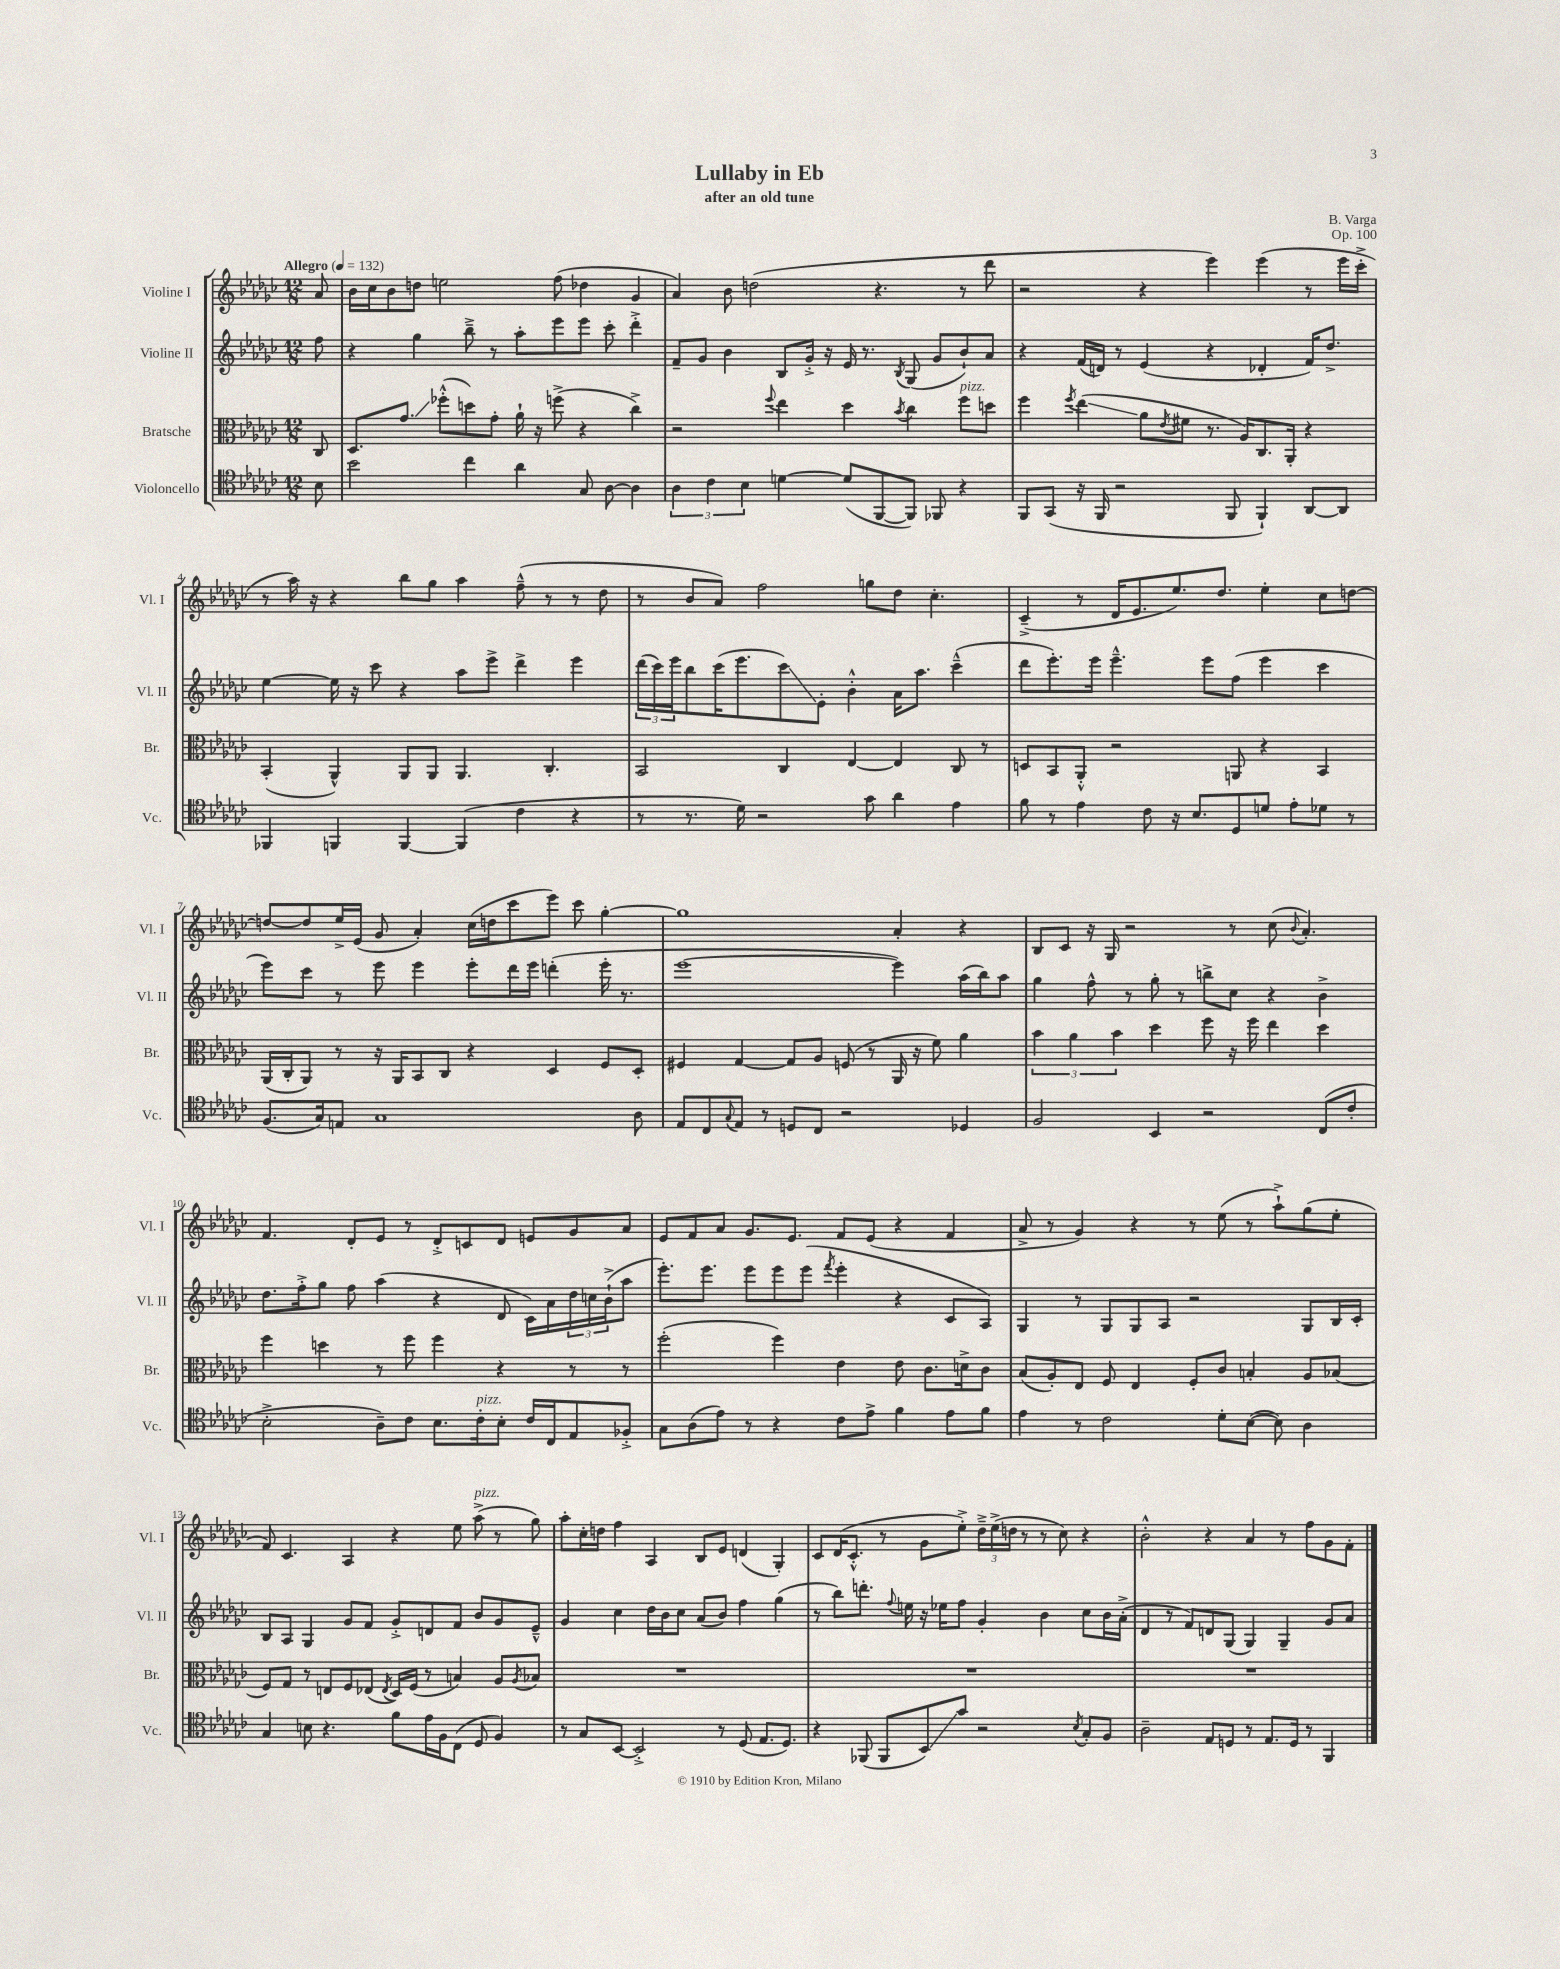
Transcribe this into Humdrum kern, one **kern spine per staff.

**kern	**kern	**kern	**kern
*staff4	*staff3	*staff2	*staff1
*clefC4	*clefC3	*clefG2	*clefG2
*k[b-e-a-d-g-c-]	*k[b-e-a-d-g-c-]	*k[b-e-a-d-g-c-]	*k[b-e-a-d-g-c-]
*M12/8	*M12/8	*M12/8	*M12/8
*MM132	*MM132	*MM132	*MM132
8B-	8C-	8ff	8a-
=	=	=	=
2b-	8.D-	4r	16b-
.	.	.	16cc-
.	.	.	8b-
.	8.g-	.	.
.	.	4gg-	8dd
.	(8ff-'^^	.	2ee
4cc-	8dd)	8bb-~^	.
.	8g-'	8r	.
4a-	16a-`	8aa-'	.
.	16r	.	.
.	(8ff^	8eee-	(8ff
8G-	4r	8eee-	4dd-
[8A-	.	8ccc-'	.
4A-]	4cc-^)	4ddd-'^	4g-
=	=	=	=
6A-	2r	8f~	4a-)
.	.	8g-	.
6c-	.	.	.
.	.	4b-	8b-
6B-	.	.	.
.	.	.	(2dd
.	8qqff	.	.
[4d	4ee-	8B-	.
.	.	16g-'^	.
.	.	16r	.
(8d]	4dd-	16e-	.
.	.	8.r	.
[8FF	.	.	4.r
.	8qb-	8qB-	.
8FF])	4cc-	(8G-	.
8FF-	.	8g-	.
4r	8ff	8b-`)	8r
.	8dd	8a-	8ddd-
=	=	=	=
8FF	4ff	4r	2r
(8GG-	.	.	.
.	8qff	.	.
16r	(4ee-	(16f	.
16FF	.	16d)	.
2r	.	8r	.
.	8a-	(4e-	4r
.	8qe-	.	.
.	8f#	.	.
.	8.r	4r	4eee-)
8FF	.	.	.
.	16A-)	.	.
4FF`)	8.C-	4d-'	(4eee-
.	16AA-'	.	.
[8AA-	4r	16f)	8r
.	.	8.dd-^	.
8AA-]	.	.	16eee-
.	.	.	16ccc-'^
=	=	=	=
4FF-	(4BB-'	[4ee-	8r
.	.	.	16aa-)
.	.	.	16r
4FF	4AA-^^)	16ee-]	4r
.	.	16r	.
.	.	8ccc-	.
[4FF	8AA-	4r	8bb-
.	8AA-	.	8gg-
(4FF]	4.AA-	8aa-	4aa-
.	.	8eee-^	.
4c-	.	4ddd-^	(8ff~^^
.	4.C-'	.	8r
4r	.	4eee-	8r
.	.	.	8dd-
=	=	=	=
8r	2BB-	(24ddd-	8r
.	.	24ccc-)	.
.	.	24eee-	.
8.r	.	8bb-	8b-
.	.	(16ccc-	8a-)
16d-)	.	8.eee-	.
2r	.	.	2ff
.	4C-	8ccc-)	.
.	.	8e-'	.
.	[4E-	4b-'^^	.
8g-	.	.	8gg
4a-	4E-]	16a-	8dd-
.	.	8.aa-	.
.	.	.	4.cc-'
4e-	8C-	(4ccc-~^^	.
.	8r	.	.
=	=	=	=
8f	8D	8ddd-	(4c-~^
8r	8BB-	8.eee-')	.
4e-	8AA-'^^	.	8r
.	.	16eee-	.
.	2r	4.eee-~^^	16d-
.	.	.	8.e-
8c-	.	.	.
16r	.	.	8.ee-)
8.B-	.	.	.
.	.	8eee-	.
.	.	.	8.dd-
8D-	8AA	(8ff	.
8d	4r	4eee-	4ee-'
8e-'	.	.	.
8d-	4BB-	4ccc-	8cc-
8r	.	.	[8dd
=	=	=	=
(8.F	(16AA-	8eee-)	8dd_
.	16C-'	.	.
.	8AA-)	8ccc-	8dd]
16G-)	.	.	.
8E	8r	8r	16ee-^
.	.	.	(16e-
1G-	16r	8eee-	8g-
.	16AA-	.	.
.	8BB-	4eee-	4a-')
.	8C-	.	.
.	4r	8eee-'	(16cc-
.	.	.	16dd
.	.	16ddd-	8ccc-
.	.	16eee-	.
.	4D-	(4ddd'	8eee-)
.	.	.	8ccc-
.	8F	16eee-'	[4gg-'
.	.	8.r	.
8A-	8D-'	.	.
=	=	=	=
8E-	4F#	[1eee-	1gg-]
8C-	.	.	.
8qqG-	.	.	.
8E-	[4G-	.	.
8r	.	.	.
8D	8G-]	.	.
8C-	8A-	.	.
2r	(8F	.	.
.	8r	.	.
.	16AA-	4eee-])	4a-'
.	16r	.	.
.	8f)	.	.
4D-	4a-	(16aa-	4r
.	.	16bb-)	.
.	.	8aa-	.
=	=	=	=
2F	6b-	4gg-	8B-
.	.	.	8c-
.	6a-	.	.
.	.	8ff^^	16r
.	.	.	16G-
.	6b-	.	.
.	.	8r	2r
4BB-	4dd-	8gg-'	.
.	.	8r	.
2r	8ff	8bb^	.
.	16r	8cc-	8r
.	16ff	.	.
.	4ee-	4r	(8cc-
.	.	.	8qqb-
.	.	.	4.a-')
(8C-	4dd-	4b-^	.
8c-'	.	.	.
=	=	=	=
2B-'^	4ff	8.dd-	4.f
.	.	16ff'^	.
.	4dd	8gg-	.
.	.	8ff	8d-'
8A-~)	8r	(4aa-	8e-
8c-	8ff	.	8r
8.B-	4ff	4r	8d-'^
.	.	.	8c
16c-'	.	.	.
8B-'	4r	8d-	8d-
16c-	.	16c-)	8e
16C-	.	16a-	.
8E-	8r	24dd-	8g-
.	.	24cc	.
.	.	(24b-`^	.
8F-'^	8r	8aa-	8a-
=	=	=	=
8G-	(2ff'	8.eee-')	8e-
(8A-	.	.	8f
.	.	8.eee-	.
8e-)	.	.	8a-
8r	.	8eee-	8.g-
4r	4ff)	8eee-	.
.	.	.	8.e-
.	.	(8eee-	.
.	.	8qfff	.
8c-	4e-	4eee-'	8f
8e-^	.	.	(8e-
4f	8e-	4r	4r
.	8.c-	.	.
8e-	.	8c-	4f
.	16d^	.	.
8f	8c-	8A-)	.
=	=	=	=
4e-	(8B-	4G-	8a-^
.	8A-')	.	8r
8r	8E-	8r	4g-)
2c-	8F	8G-	.
.	4E-	8G-	4r
.	.	8A-	.
.	8F'	2r	8r
8d-'	8c-	.	(8ee-
([8B-	4B'	.	8r
8B-])	.	.	8aa-`^)
4A-	8A-	8G-	(8gg-
.	(8B-	16B-	8ee-'
.	.	16c-'	.
=	=	=	=
4G-	8F)	8B-	8f)
.	8G-	8A-	4.c-
8B	8r	4G-	.
4.r	8E	.	.
.	8F	8g-	4A-
.	(8E-	8f	.
.	8qE-	.	.
8f	16D-)	8g-'^	4r
.	(16F	.	.
16e-	8r	8d	.
16F	.	.	.
(8C-	4B)	8f	8ee-
8D-	.	8b-	(8aa-^
4F)	8A-	8g-	8r
.	8qA-	.	.
.	8B-	8e-~^^	8gg-)
=	=	=	=
8r	1.r	4g-	8aa-'
8G-	.	.	16cc-'
.	.	.	16dd
[8BB-	.	4cc-	4ff
2BB-'^]	.	.	.
.	.	16dd-	4A-
.	.	16b-	.
.	.	8cc-	.
.	.	(8a-	8B-
8r	.	8b-)	8e-
(8D-	.	4ff	(4d
8.E-	.	.	.
.	.	(4gg-	4G-')
8.D-)	.	.	.
=	=	=	=
4r	1.r	8r	8c-
.	.	8bb-)	(16d-
.	.	.	8.c-'^^
(8FF-	.	8.ddd'	.
8FF-	.	.	8r
.	.	8qqff	.
.	.	16ee	.
8BB-)	.	16r	8g-
.	.	16ee-	.
8g-	.	8ff	8ee-'^)
2r	.	4g-'	24dd-~^
.	.	.	(24ee-^
.	.	.	24dd
.	.	.	8r
.	.	4b-	8r
.	.	.	8cc-)
8qB-	.	.	.
8G-'	.	8cc-	4r
8F	.	16b-	.
.	.	(16a-'^	.
=	=	=	=
2A-~	1.r	4d-	2b-'^^
.	.	8r	.
.	.	8f)	.
8E-	.	8d	4r
8D	.	(8G-	.
8r	.	4G-)	4a-
8.E-	.	.	.
.	.	4G-~	8r
16D	.	.	.
8r	.	.	8ff
4FF	.	8g-	8g-
.	.	8a-	8f'
==	==	==	==
*-	*-	*-	*-
